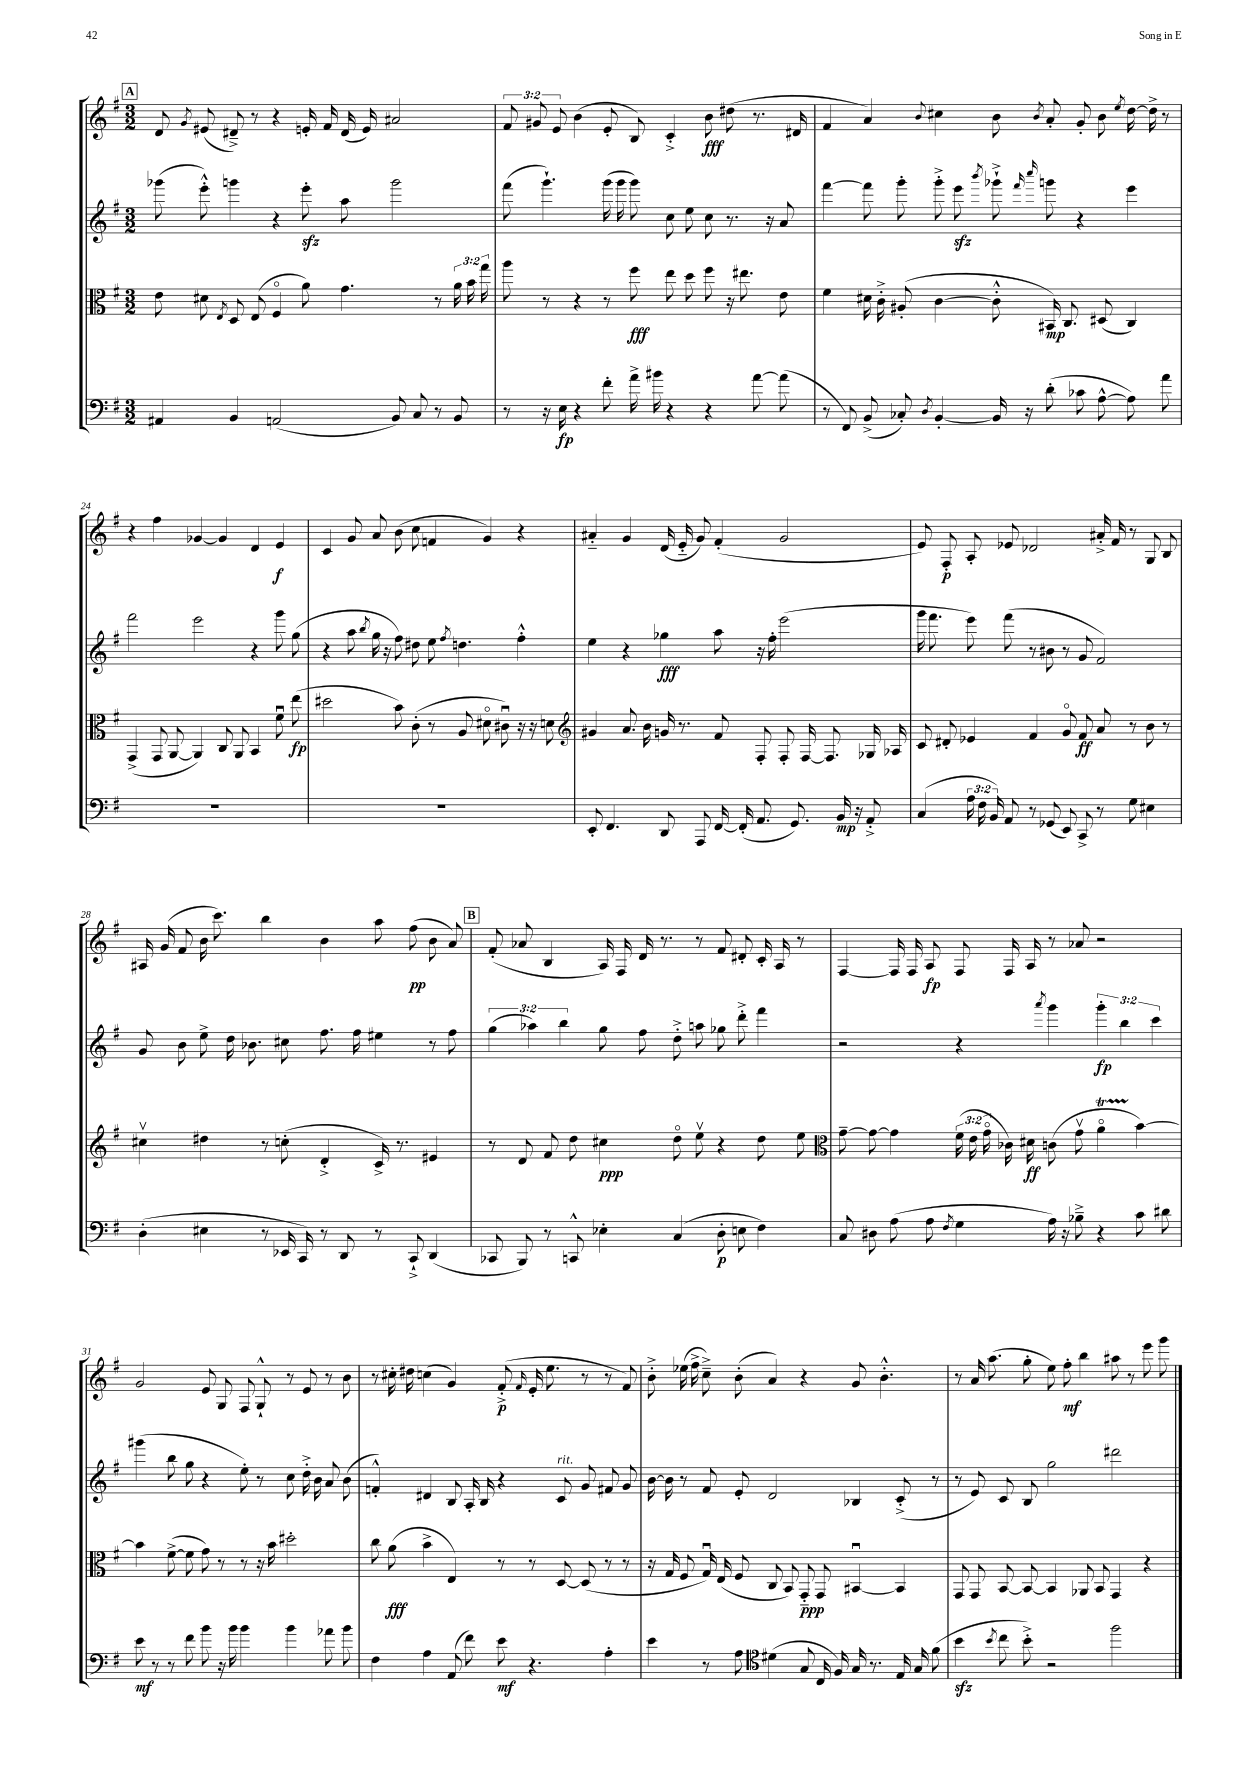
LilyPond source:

<<
\new StaffGroup <<
\new Staff = "s0" {
    \clef treble \key g \major \numericTimeSignature \time 3/2 \override Staff.TupletNumber.text = #tuplet-number::calc-fraction-text
    \autoBeamOff \mark \markup { \box "A" } d'8 \acciaccatura { g'8 } eis'8( dis'8--->) r8 r4 e'16-. fis'16 dis'16( e'16) ais'2 |
    \tuplet 3/2 { fis'8 gis'8 e'8 } b'4( e'8-. b8) c'4-.-> b'8\fff dis''8( r8. dis'16 |
    fis'4 a'4) \appoggiatura { b'8 } cis''4 b'8 \acciaccatura { b'8 } a'8-. g'8-. b'8 \acciaccatura { e''8 } d''16~ d''16-> r8 |
    r4 fis''4 ges'4~ ges'4 d'4 e'4\f |
    c'4 g'8 a'8 b'8( c''8 f'4 g'4) r4 |
    ais'4-_ g'4 d'16( e'16-_ g'8) fis'4-.( g'2 |
    e'8) fis8-.\p a8-. ees'8 des'2 ais'16-.-> fis'16 r8 g8 b8 |
    ais16 g'16( fis'8 b'16 c'''8.) b''4 b'4 a''8 fis''8\pp( b'8 a'8) |
    \mark \markup { \box "B" } fis'8-.( aes'8 b4 a16) fis16 d'16 r8. r8 fis'8 dis'8-. c'16-. a16 r8 |
    fis4~ fis16 fis16 a8\fp fis8 fis16 a16 r8 aes'8 r2 |
    g'2 e'8 g8 fis8 g8-!-^ r8 e'8 r8 b'8 |
    r8 cis''16-. dis''16 c''4( g'4) fis'8-.->\p( \grace { fis'16 } e'16-. e''8. r8 r8 fis'8) |
    b'8-.-> ees''16( fis''16-> c''8--->) b'8-.( a'4) r4 g'8 b'4.-.-^ |
    r8 a'16 a''8.( g''8-. e''8) fis''8-.\mf b''4 ais''8 r8 e'''8 g'''8 \bar "|." |
}
\new Staff = "s1" {
    \clef treble \key g \major \numericTimeSignature \time 3/2 \override Staff.TupletNumber.text = #tuplet-number::calc-fraction-text
    \autoBeamOff \mark \markup { \box "A" } ges'''8( e'''8-.-^) g'''4 r4 e'''8-.\sfz a''8 g'''2 |
    fis'''8( g'''4.-!) g'''16( g'''16 g'''8) c''8 e''8 c''8 r8. r16 a'8 |
    fis'''4~ fis'''8 g'''8-. g'''8-.-> e'''8\sfz \acciaccatura { b'''8 } ges'''8-!-> \grace { fis'''16 c''''16 } g'''8 r4 e'''4 |
    fis'''2 e'''2 r4 g'''8 g''8( |
    r4 a''8 \acciaccatura { b''8 } g''16 r16 fis''8) dis''8 e''8 \acciaccatura { fis''8 } d''4. fis''4-.-^ |
    e''4 r4 ges''4\fff a''8 r16 fis''16-. e'''2( |
    g'''16 fis'''8. e'''8) fis'''8( r8 bis'8 r8 g'8 fis'2) |
    g'8 b'8 e''8-> d''16 bes'8. cis''8 fis''8. fis''16 eis''4 r8 fis''8 |
    \mark \markup { \box "B" } \tuplet 3/2 { g''4( aes''4) b''4 } g''8 fis''8 d''8-.-> a''8 ges''8 d'''8-.-> fis'''4 |
    r2 r4 \acciaccatura { a'''8 } g'''4 \tuplet 3/2 { g'''4-.\fp b''4 c'''4 } |
    gis'''4( b''8 g''8 r4 e''8-.) r8 c''8 d''16-.-> b'16 a'8 b'8( |
    f'4-.-^) dis'4 b8 a16-. b16 r4 c'8^\markup { \italic "rit." } g'8 fis'8 g'8 |
    b'16~ b'16 r8 fis'8 e'8-. d'2 bes4 c'8-.->( r8 |
    r8 e'8) c'8 b8 g''2 dis'''2 \bar "|." |
}
\new Staff = "s2" {
    \clef alto \key g \major \numericTimeSignature \time 3/2 \override Staff.TupletNumber.text = #tuplet-number::calc-fraction-text
    \autoBeamOff \mark \markup { \box "A" } e'8 dis'8 \acciaccatura { e8 } d8 e8( fis4\flageolet a'8) g'4. r8 \tuplet 3/2 { a'16 b'16 g''16 } |
    a''8 r8 r4 r8 fis''8\fff e''8 d''8 fis''8 r16 eis''8. e'8 |
    fis'4 dis'16 c'16-.-> ais8-.( c'4~ c'8-.-^ bis,16\mp) c8. dis8( c4) |
    g,4->( g,8 a,8~ a,4) c8 a,8 b,4 fis'8\downbow e''8\fp( |
    dis''2 b'8) c'8-.( r8 a8 dis'8\flageolet cis'8\downbow) r16 r16 d'8 |
    \clef treble gis'4 a'8. b'16 g'16 r8. fis'8 fis8-. fis8-. fis16~ fis8. ges16 aes16 |
    c'8 dis'8-. ees'4 fis'4 g'8\flageolet fis'8\ff a'8 r8 b'8 r8 |
    cis''4\upbow dis''4 r8 c''8-.( d'4-.-> c'16->) r8. eis'4 |
    \mark \markup { \box "B" } r8 d'8 fis'8 d''8 cis''4\ppp d''8\flageolet e''8\upbow r4 d''8 e''8 |
    \clef alto g'8~-- g'8~ g'4 \tuplet 3/2 { fis'16( e'16 g'16\flageolet } ces'16) dis'16\ff c'8( g'8\upbow a'4\flageolet\startTrillSpan b'4~\stopTrillSpan) |
    b'4 fis'8~->( fis'8 g'8) r8 r8 r16 b'16 dis''2-. |
    c''8 a'8\fff( b'4-> e4) r8 r8 d8~ d8( r8 r8 |
    r16 g16 fis8 g16\downbow) e16( fis8 c8 b,8) g,8-_\ppp g,8 bis,4~\downbow bis,4 |
    g,8 g,8 b,8~ b,8~ b,4 aes,8 b,8 g,4 r4 \bar "|." |
}
\new Staff = "s3" {
    \clef bass \key g \major \numericTimeSignature \time 3/2 \override Staff.TupletNumber.text = #tuplet-number::calc-fraction-text
    \autoBeamOff \mark \markup { \box "A" } ais,4 b,4 a,2( b,8) c8 r8 b,8 |
    r8 r16 e16\fp r4 fis'8-. a'16-> bis'16 r4 r4 a'8~ a'8( |
    r8 fis,8) b,8->( ces8-.) \acciaccatura { d8 } b,4~-. b,16 r16 d'8-.( ces'8 a8~-^ a8) a'8 |
    R1. |
    R1. |
    e,8-. fis,4. d,8 a,,8 fis,16~ fis,16-.( a,8. g,8.) b,16\mp r16 a,8-.-> |
    c4( \tuplet 3/2 { a16 fis16 b,16) } a,8 r8 ges,8( e,8) c,8-> r8 g8 eis4 |
    d4-.( eis4 r8 ees,16 c,16) r8 d,8 r8 c,8-!-> d,4( |
    \mark \markup { \box "B" } ces,8 b,,8) r8 c,8-^ ees4-. c4( d8-.\p e8 fis4) |
    c8 dis8 a8( a8 \acciaccatura { fis8 } g4 a16) r16 bes8---> r4 c'8 dis'8 |
    e'8\mf r8 r8 fis'8 b'8 r16 b'16 b'4 b'4 aes'8 b'8 |
    fis4 a4 a,8( fis'8) e'8\mf r4. a4-. |
    e'4 r8 a8 \clef tenor dis'4( g8 c16 fis16) g16 r8. e16 g16 fis'8( |
    b'4\sfz \acciaccatura { b'8 } c''8 b'8-.->) r2 fis''2 \bar "|." |
}
>>
>>
\layout { \context { \Score currentBarNumber = #21 } }
